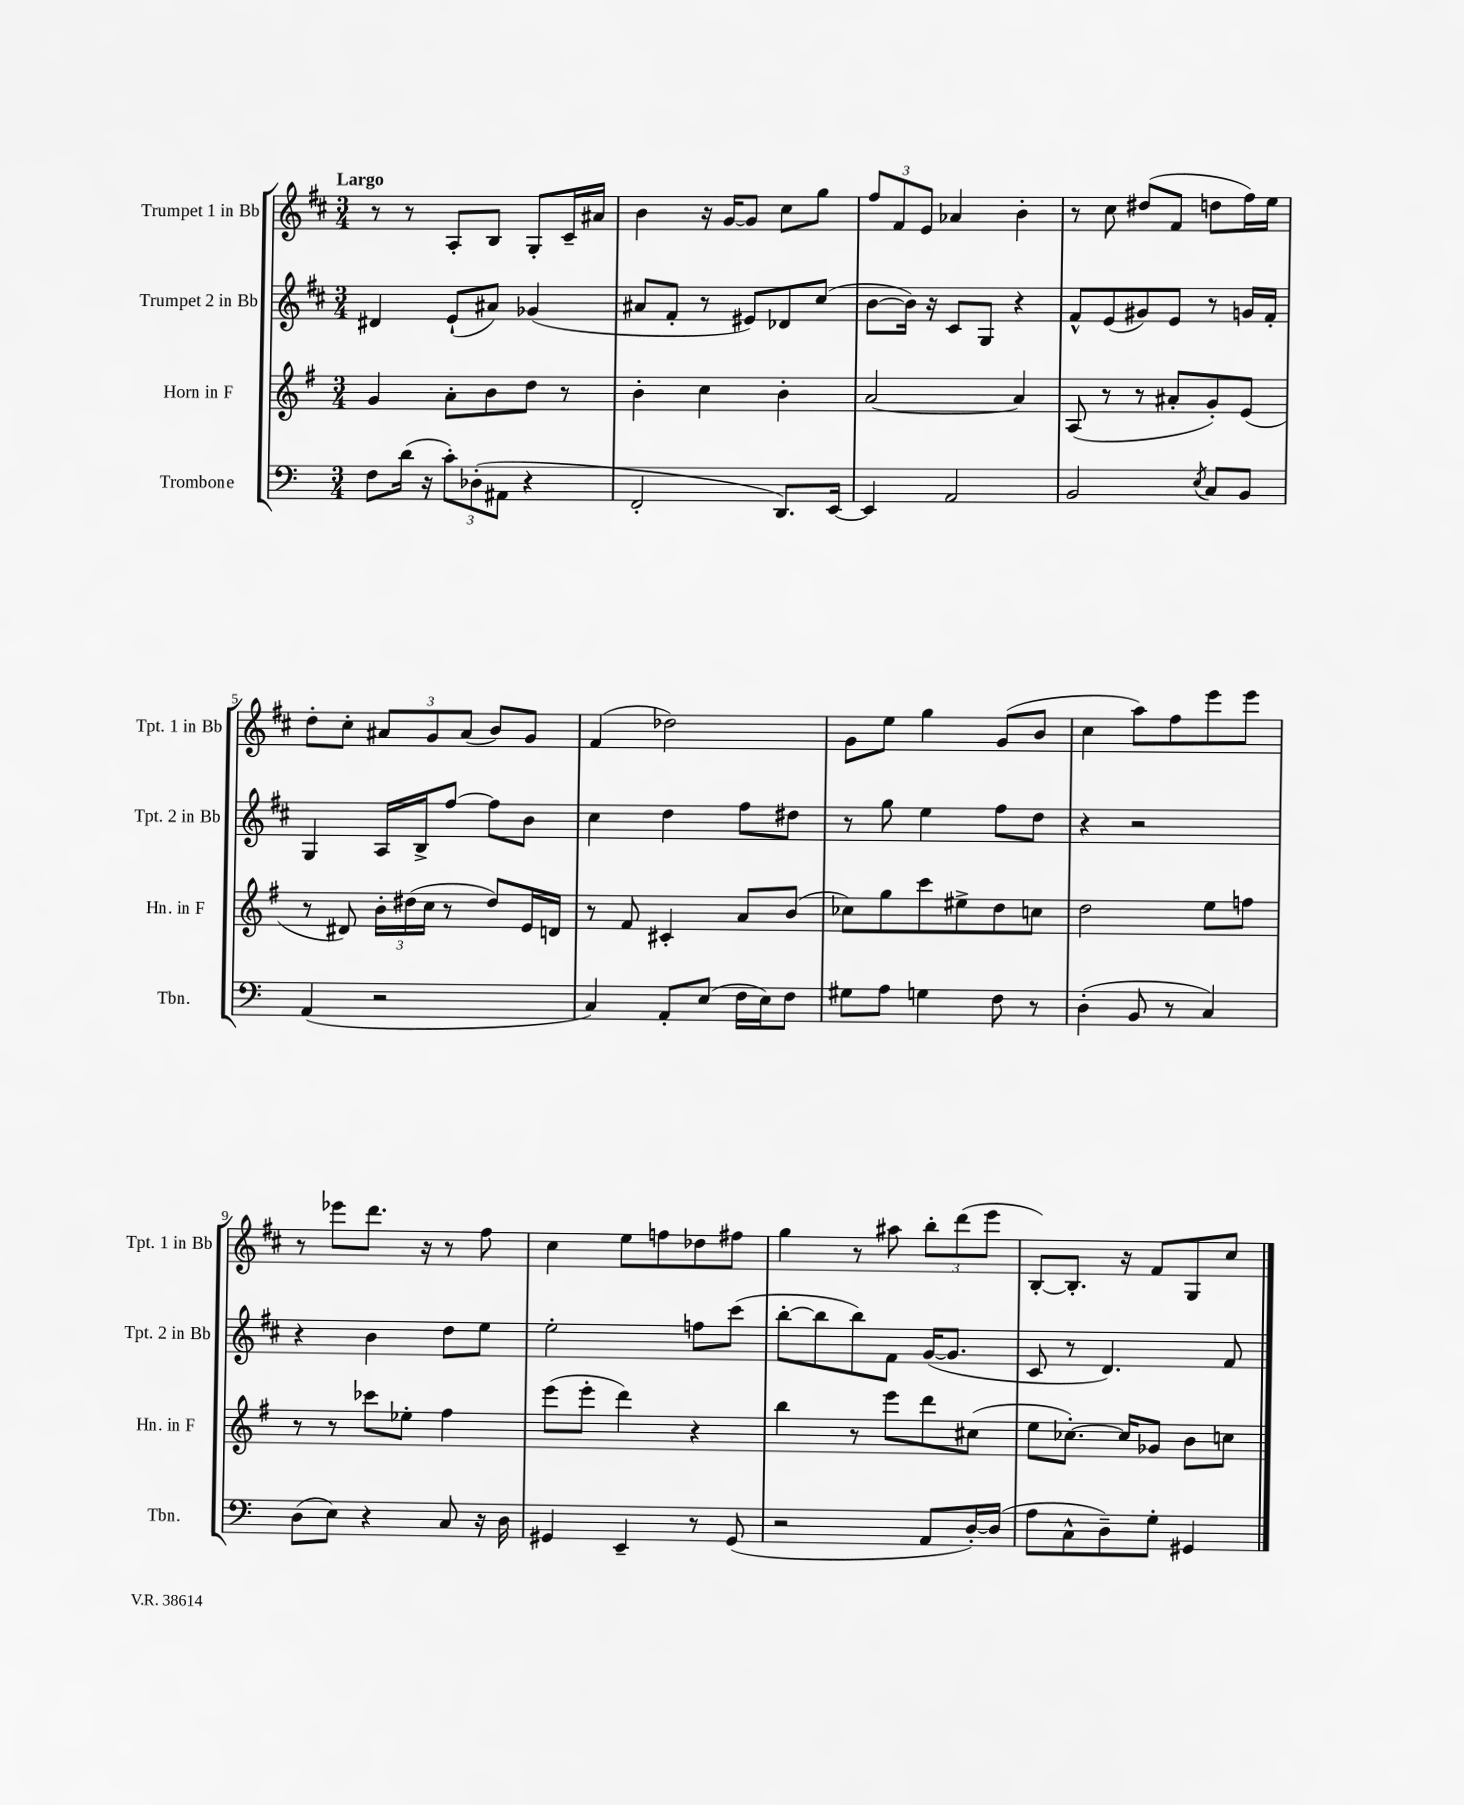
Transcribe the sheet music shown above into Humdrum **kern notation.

**kern	**kern	**kern	**kern
*staff4	*staff3	*staff2	*staff1
*clefF4	*clefG2	*clefG2	*clefG2
*k[]	*k[f#]	*k[f#c#]	*k[f#c#]
*M3/4	*M3/4	*M3/4	*M3/4
8F\L	4g/	4d#/	8r
(16d\Jk	.	.	8r
16r	.	.	.
12c'\L)	8a'\L	(8e`/L	8A'/L
(12D-'\	.	.	.
.	8b\	8a#/J)	8B/J
12AA#\J	.	.	.
4r	8dd\J	(4g-/	8G'/L
.	8r	.	16c#~/L
.	.	.	16a#/JJ
=	=	=	=
2FF'/	4b'\	8a#/L	4b\
.	.	8f#'/J	.
.	4cc\	8r	16r
.	.	.	[16g/LK
.	.	8e#/L)	8g/]J
8.DD/L)	4b'\	8d-/	8cc#\L
.	.	(8cc#/J	8gg\J
[16EE/Jk	.	.	.
=	=	=	=
4EE/]	[2a/	[8b\L	12ff#/L
.	.	.	12f#/
.	.	16b\]Jk)	.
.	.	.	12e/J
.	.	16r	.
2AA/	.	8c#/L	4a-/
.	.	8G/J	.
.	4a/]	4r	4b'\
=	=	=	=
2BB/	(8A/	8f#^^/L	8r
.	8r	(8e/	8cc#\
.	8r	8g#/)	(8dd#/L
.	8a#'/L	8e/J	8f#/J
8qE/	.	.	.
8C/L	8g'/)	8r	8dd\L
8BB/J	(8e/J	16g/LL	16ff#\L)
.	.	16f#'/JJ	16ee\JJ
=	=	=	=
(4AA/	8r	4G/	8dd'\L
.	8d#/)	.	8cc#'\J
2r	24b'\LL	16A/LL	12a#/L
.	(24dd#\	.	.
.	.	16B^/J	.
.	24cc\JJ	.	12g/
.	8r	[8ff#/J	.
.	.	.	(12a#/J
.	8dd#/L)	8ff#\]L	8b/L)
.	16e/L	8b\J	8g/J
.	16d/JJ	.	.
=	=	=	=
4C/)	8r	4cc#\	(4f#/
.	8f#/	.	.
8AA'/L	4c#'/	4dd\	2dd-\)
(8E/J	.	.	.
16F\LL	8a/L	8ff#\L	.
16E\J)	.	.	.
8F\J	(8b/J	8dd#\J	.
=	=	=	=
8G#\L	8cc-\L)	8r	8g\L
8A\J	8gg\	8gg\	8ee\J
4G\	8ccc\	4ee\	4gg\
.	8ee#^\	.	.
8F\	8dd\	8ff#\L	(8g/L
8r	8cc\J	8dd\J	8b/J
=	=	=	=
(4D'\	2dd\	4r	4cc#\
8BB/	.	2r	8aa\L)
8r	.	.	8ff#\
4C/)	8ee\L	.	8eee\
.	8ff\J	.	8eee\J
=	=	=	=
(8D\L	8r	4r	8r
8E\J)	8r	.	8eee-\L
4r	8ccc-\L	4b\	8.ddd\J
.	8ee-'\J	.	.
.	.	.	16r
8C/	4ff#\	8dd\L	8r
16r	.	8ee\J	8ff#\
16D\	.	.	.
=	=	=	=
4GG#/	(8eee\L	2ee'\	4cc#\
.	8eee'\J	.	.
4EE~/	4ddd\)	.	8ee\L
.	.	.	8ff\
8r	4r	8ff\L	8dd-\
(8GG#/	.	(8ccc#\J	8ff#\J
=	=	=	=
2r	4bb\	[8bb'\L	4gg\
.	.	8bb\]	.
.	8r	8bb\)	8r
.	8eee\L	8f#\J	8aa#\
8AA/L	8ddd\	([16g/LK	12bb'\L
.	.	8.g/]J	.
.	.	.	(12ddd\
[16D'/L)	(8cc#\J	.	.
.	.	.	12eee\J
(16D/]JJ	.	.	.
=	=	=	=
8A\L	8ee\L	8c#/	[8B'/L)
8C^^\	[8.cc-'\J)	8r	8.B'/]J
8D~\)	.	4.d/)	.
.	16cc-/]LK	.	16r
8G'\J	8g-/J	.	8f#/L
4GG#/	8b\L	.	8G/
.	8cc\J	8f#/	8cc#/J
==	==	==	==
*-	*-	*-	*-
